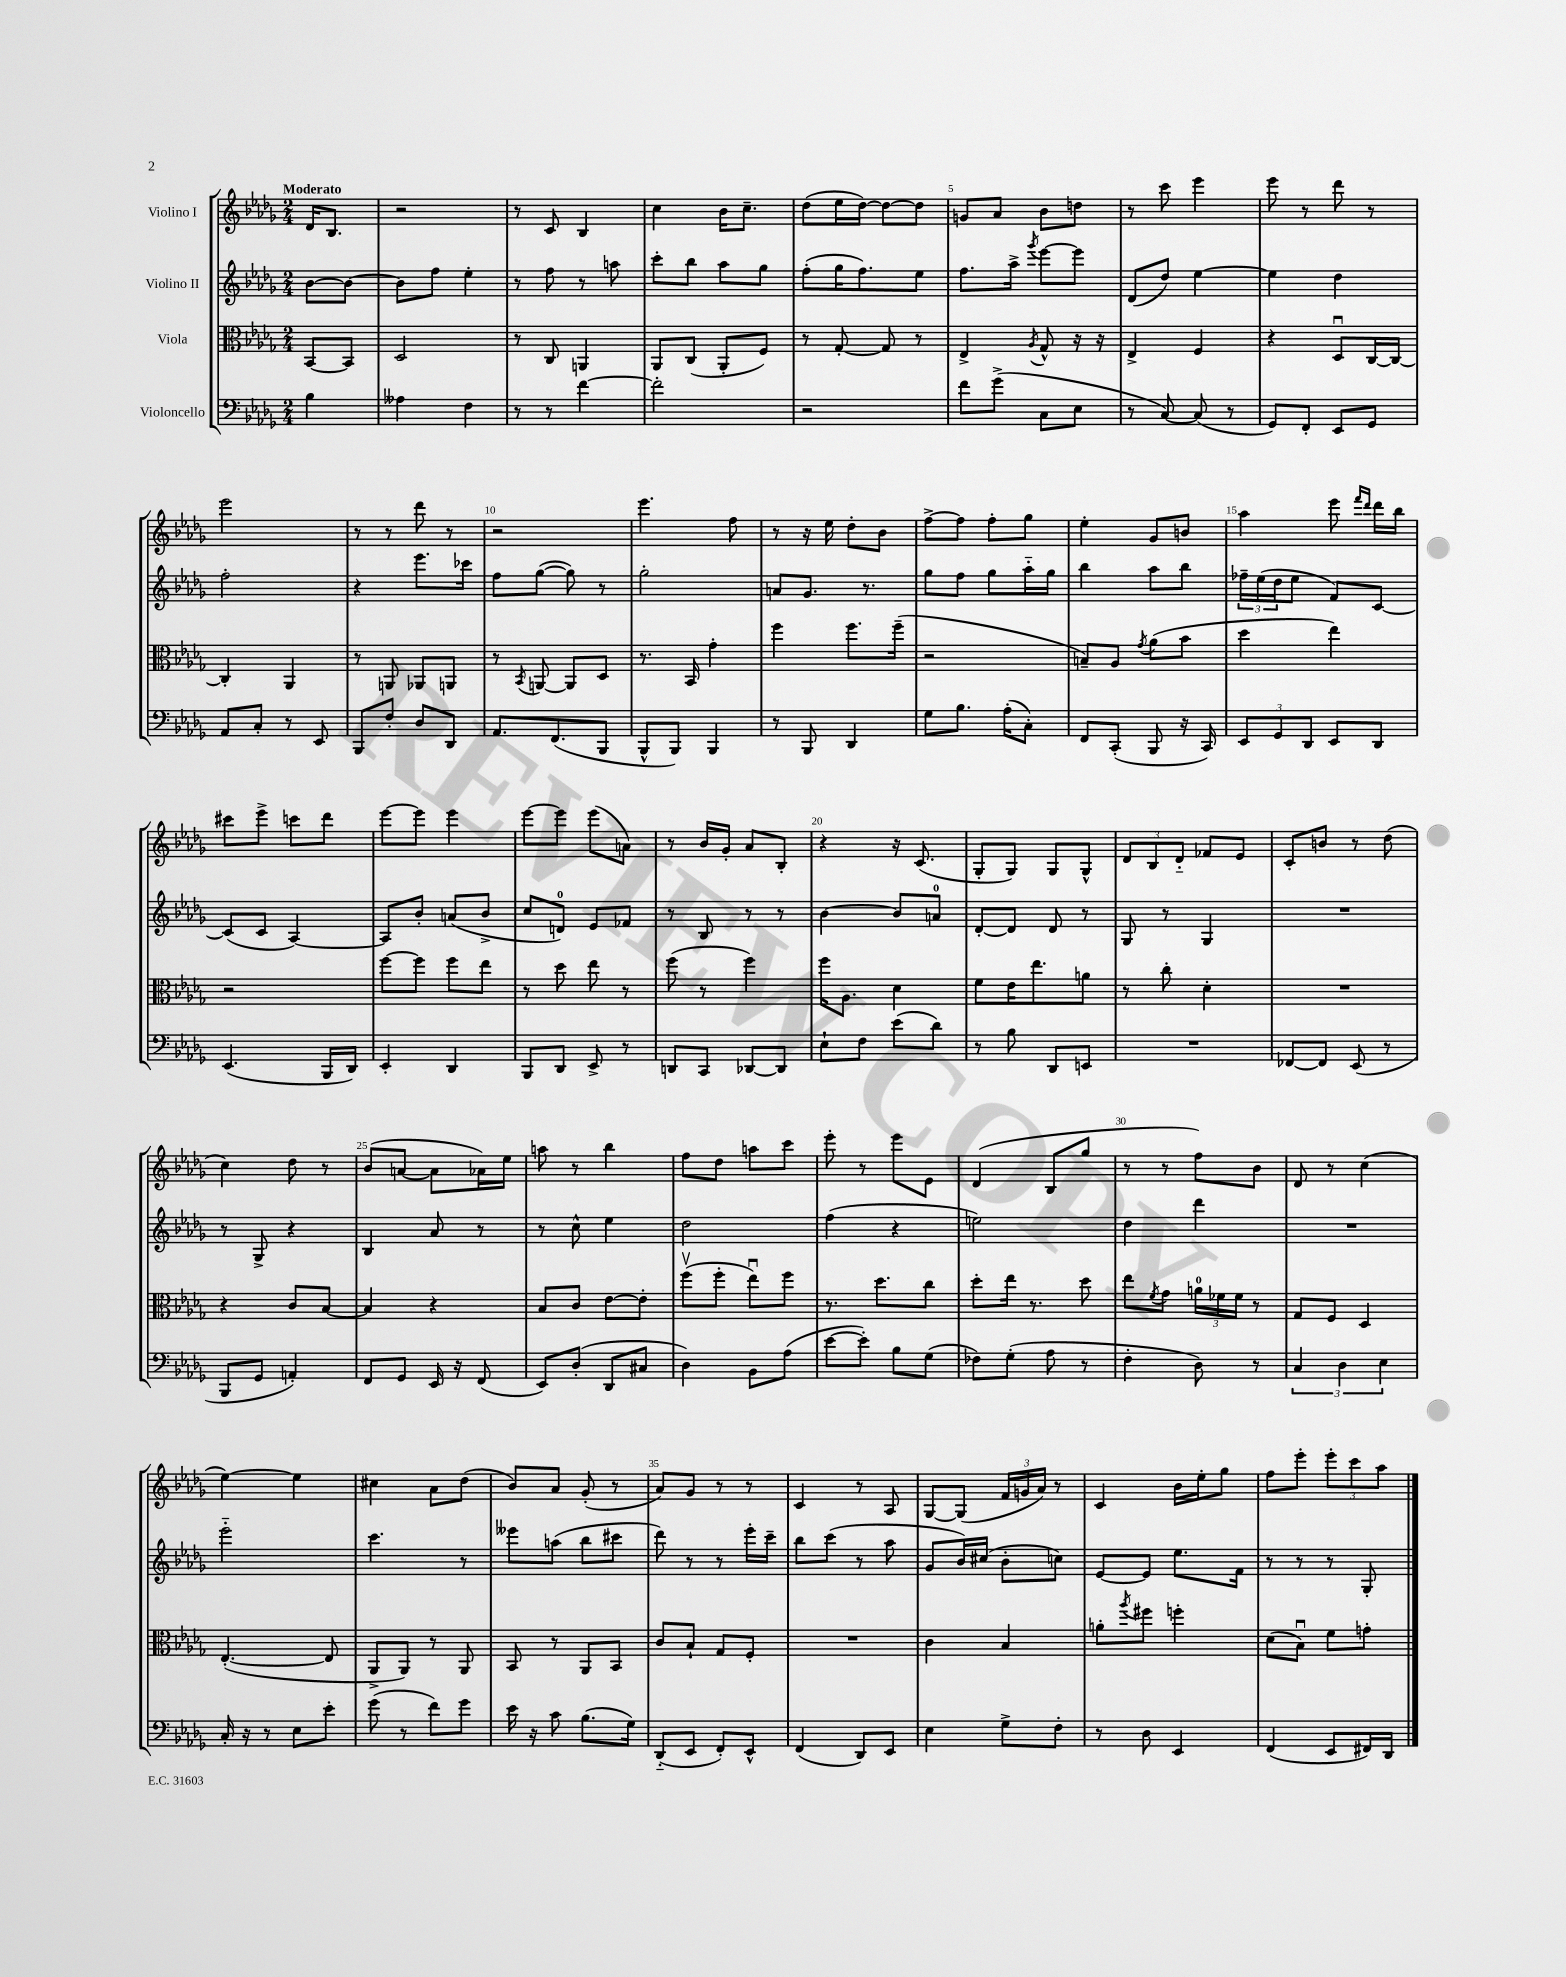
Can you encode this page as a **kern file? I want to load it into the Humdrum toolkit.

**kern	**kern	**kern	**kern
*part4	*part3	*part2	*part1
*staff4	*staff3	*staff2	*staff1
*I"Violoncello	*I"Viola	*I"Violino II	*I"Violino I
*clefF4	*clefC3	*clefG2	*clefG2
*k[b-e-a-d-g-]	*k[b-e-a-d-g-]	*k[b-e-a-d-g-]	*k[b-e-a-d-g-]
*M2/4	*M2/4	*M2/4	*M2/4
=	=	=	=
!	!	!	!LO:TX:a:B:t=Moderato
4B-\	[8BB-/L	[8b-\L	16d-/KL
.	.	.	8.B-/J
.	8BB-/J]	8b-\J_	.
=1	=1	=1	=1
4A--X\	2D-/	8b-\L]	2r
.	.	8ff\J	.
4F\	.	4ee-'\	.
=2	=2	=2	=2
8r	8r	8r	8r
8r	8C/	8ff\	8c/
[4f\	4AAn/	8r	4B-/
.	.	8aan\	.
=3	=3	=3	=3
2f'\]	8AA-/L	8ccc'\L	4cc\
.	(8C/J	8bb-\J	.
.	8AA-'/L	8aa-\L	16b-\KL
.	.	.	8.cc~\J
.	8F/J)	8gg-\J	.
=4	=4	=4	=4
2r	8r	(8ff'\L	(8dd-\L
.	[8G-'/	16gg-\K	16ee-\L
.	.	8.ff\)	[16dd-\JJ)
.	8G-/]	.	8dd-\L_
.	8r	8ee-\J	8dd-\J]
=5	=5	=5	=5
8f\L	4E-^/	8.ff\L	8gn/L
(8g-^\J	.	.	8a-/J
.	.	16aa-^\Jk	.
.	8qA-/	8qggg-/	.
8C\L	8G-^^/	[8eee-\L	8b-\L
8E-\J	16r	8eee-\J]	8ddn\J
.	16r	.	.
=6	=6	=6	=6
8r	4E-^/	(8d-/L	8r
[8C/)	.	8dd-/J)	8ccc\
(8C/]	4F/	[4ee-\	4eee-\
8r	.	.	.
=7	=7	=7	=7
8GG-/L)	4r	4ee-\]	8eee-\
8FF'/J	.	.	8r
8EE-/L	8D-u/L	4dd-\	8ddd-\
8GG-/J	[16C/L	.	8r
.	16C/JJ_	.	.
!!LO:LB:g=z
=8	=8	=8	=8
8AA-/L	4C'/]	2ff'\	2eee-\
8C'/J	.	.	.
8r	4AA-/	.	.
8EE-/	.	.	.
=9	=9	=9	=9
8BBB-/L	8r	4r	8r
8F'/J	8AAn/	.	8r
8D-/L	8AA-X/L	8.eee-\L	8ddd-\
8DD-/J	8AAn/J	.	8r
.	.	16ccc-X\Jk	.
=10	=10	=10	=10
8.AA-/L	8r	8ff\L	2r
.	8qBB-/	.	.
.	[8AAn/	([8gg-\J	.
(8.FF/	.	.	.
.	8AA/L]	8gg-\])	.
8BBB-/J	8D-/J	8r	.
=11	=11	=11	=11
8BBB-^^/L	8.r	2gg-'\	4.eee-\
8BBB-/J)	.	.	.
.	16BB-/	.	.
4BBB-/	4g-'\	.	.
.	.	.	8ff\
=12	=12	=12	=12
8r	4ff\	8an/L	8r
8BBB-/	.	8.g-/J	16r
.	.	.	16ee-\
4DD-/	8.ff\L	.	8dd-'\L
.	.	8.r	.
.	.	.	8b-\J
.	(16ff~\Jk	.	.
=13	=13	=13	=13
8G-\L	2r	8gg-\L	[8ff^\L
8.B-\J	.	8ff\J	8ff\J]
.	.	8gg-\L	8ff'\L
(16A-'\KL	.	.	.
8C'\J)	.	16aa-\L	8gg-\J
.	.	16gg-\JJ	.
=14	=14	=14	=14
8FF/L	8Bn~/L)	4bb-\	4ee-'\
(8CC'/J	8A-/J	.	.
.	8qg-/	.	.
8BBB-/	(8a-\L	8aa-\L	8g-/L
16r	8b-\J	8bb-\J	8bn/J
16CC/)	.	.	.
=15	=15	=15	=15
12EE-/L	4dd-\	24ff-X~\LL	4aa-\
.	.	(24ee-\	.
12GG-/	.	24dd-\J	.
.	.	8ee-\J	.
12DD-/J	.	.	.
8EE-/L	4ee-\)	8f/L)	8eee-\
.	.	.	16qqfff/LL
.	.	.	16qqddd-/JJ
8DD-/J	.	[8c/J	16ddd-\LL
.	.	.	16bb-\JJ
!!LO:LB:g=z
=16	=16	=16	=16
(4.EE-/	2r	(8c/L]	8ccc#X\L
.	.	8c/J	8eee-^\J
.	.	[4A-/)	8cccn\L
16BBB-/LL	.	.	8ddd-\J
16DD-/JJ)	.	.	.
=17	=17	=17	=17
4EE-'/	[8ff\L	8A-/L]	[8eee-\L
.	8ff\J]	8b-'/J	8eee-\J]
4DD-/	8ff\L	(8an/L	4eee-\
.	8ee-\J	8b-^/J	.
=18	=18	=18	=18
8BBB-/L	8r	8cc/L	[8eee-\L
8DD-/J	8dd-\	8dn/J)	8eee-\J]
8EE-^/	8ee-\	8e-/L	(8eee-\L
8r	8r	8f-X/J	8an\J)
=19	=19	=19	=19
8DDn/L	(8ff\	8r	8r
8CC/J	8r	8B-/	16b-/LL
.	.	.	16g-'/JJ
[8DD-X/L	4ff\)	8r	8a-/L
8DD-/J]	.	8r	8B-'/J
=20	=20	=20	=20
8E-`\L	16ff\KL	[4b-\	4r
.	8.A-\J	.	.
8F\J	.	.	.
(8e-\L	4d-\	8b-/L]	16r
.	.	.	(8.c/
8d-\J)	.	8an/J	.
=21	=21	=21	=21
8r	8f\L	[8d-'/L	8G-'/L
8B-\	16e-\K	8d-/J]	8G-/J)
.	8.ee-\	.	.
8DD-/L	.	8d-/	8G-/L
8EEn/J	8an\J	8r	8G-^^/J
=22	=22	=22	=22
2r	8r	8G-/	12d-/L
.	.	.	12B-/
.	8cc'\	8r	.
.	.	.	12d-/J
.	4d-'\	4G-/	8f-X/L
.	.	.	8e-/J
=23	=23	=23	=23
[8FF-X/L	2r	2r	8c'/L
8FF-/J]	.	.	8bn/J
(8EE-/	.	.	8r
8r	.	.	(8dd-\
!!LO:LB:g=z
=24	=24	=24	=24
8BBB-/L	4r	8r	4cc\)
8GG-/J	.	8G-^/	.
4AAn'/)	8c/L	4r	8dd-\
.	[8B-/J	.	8r
=25	=25	=25	=25
8FF/L	4B-/]	4B-/	(8b-/L
8GG-/J	.	.	[8an/J
16EE-/	4r	8a-/	8a\L]
16r	.	.	.
(8FF/	.	8r	16a-X\L)
.	.	.	16ee-\JJ
=26	=26	=26	=26
8EE-/L)	8B-/L	8r	8aan\
(8D-'/J	8c/J	8cc^^\	8r
8DD-/L	[8e-\L	4ee-\	4bb-\
8C#X/J	8e-'\J]	.	.
=27	=27	=27	=27
4D-\)	(8ffv\L	2dd-\	8ff\L
.	8ff'\J	.	8dd-\J
8BB-\L	8ee-u\L)	.	8aan\L
(8A-\J	8ff\J	.	8ccc\J
=28	=28	=28	=28
[8e-\L	8.r	(4ff\	8eee-'\
8e-'\J])	.	.	8r
.	8.dd-\L	.	.
8B-\L	.	4r	8eee-\L
(8G-\J	8cc\J	.	8e-\J
=29	=29	=29	=29
8F-X\L)	8dd-'\L	2een\)	(4d-/
(8G-'\J	16ee-\Jk	.	.
.	8.r	.	.
8A-\	.	.	8B-/L
8r	8dd-\	.	8gg-/J
=30	=30	=30	=30
4F'\	8ee-\L	4dd-\	8r
.	8qf/	.	.
.	8g-\J	.	8r
8D-\)	24an\LL	4ddd-\	8ff\L)
.	24f-X\	.	.
.	24f-\JJ	.	.
8r	8r	.	8b-\J
=31	=31	=31	=31
6C/	8G-/L	2r	8d-/
.	8F/J	.	8r
6D-\	.	.	.
.	4D-/	.	(4cc\
6E-\	.	.	.
!!LO:LB:g=z
=32	=32	=32	=32
16C'/	([4.E-'/	2eee-\	[4ee-\)
16r	.	.	.
8r	.	.	.
8E-\L	.	.	4ee-\]
8e-'\J	8E-/]	.	.
=33	=33	=33	=33
(8g-\	8AA-^/L	4.ccc\	4cc#X\
8r	8AA-/J)	.	.
8f\L)	8r	.	8a-\L
8g-\J	8AA-/	8r	(8dd-\J
=34	=34	=34	=34
16e-\	8BB-/	8eee--X\L	8b-/L)
16r	.	.	.
8c\	8r	(8aan\J	8a-/J
(8.B-\L	8AA-/L	8bb-\L	(8g-'/
.	8BB-/J	8ccc#X\J	8r
16G-\Jk)	.	.	.
=35	=35	=35	=35
(8DD-/L	8c/L	8ddd-\)	8a-/L)
8EE-/J	8B-`/J	8r	8g-/J
8FF'/L)	8G-/L	8r	8r
8EE-^^/J	8F'/J	16eee-'\LL	8r
.	.	16ccc~\JJ	.
=36	=36	=36	=36
(4FF/	2r	8bb-\L	4c/
.	.	(8ccc\J	.
8DD-/L)	.	8r	8r
8EE-/J	.	8aa-\	8A-/
=37	=37	=37	=37
4E-\	4c\	8g-/L	[8G-/L
.	.	16b-/L)	(8G-/J]
.	.	(16cc#X/JJ	.
8G-^\L	4B-/	8b-'\L	24f/LL
.	.	.	24gn/
.	.	.	24a-/JJ)
8F'\J	.	8ccn\J)	8r
=38	=38	=38	=38
8r	8an'\L	[8e-/L	4c/
.	8qaa-/	.	.
8D-\	8ff#X\J	8e-/J]	.
4EE-/	4ffn'\	8.ee-\L	16b-\LL
.	.	.	16ee-'\J
.	.	.	8gg-\J
.	.	16f\Jk	.
=39	=39	=39	=39
(4FF/	(8d-\L	8r	8ff\L
.	8B-u\J)	8r	8eee-'\J
8EE-/L	8f\L	8r	12eee-'\L
.	.	.	12ccc\
16FF#X/L)	8gn'\J	8G-'/	.
.	.	.	12aa-\J
16DD-/JJ	.	.	.
==	==	==	==
*-	*-	*-	*-
